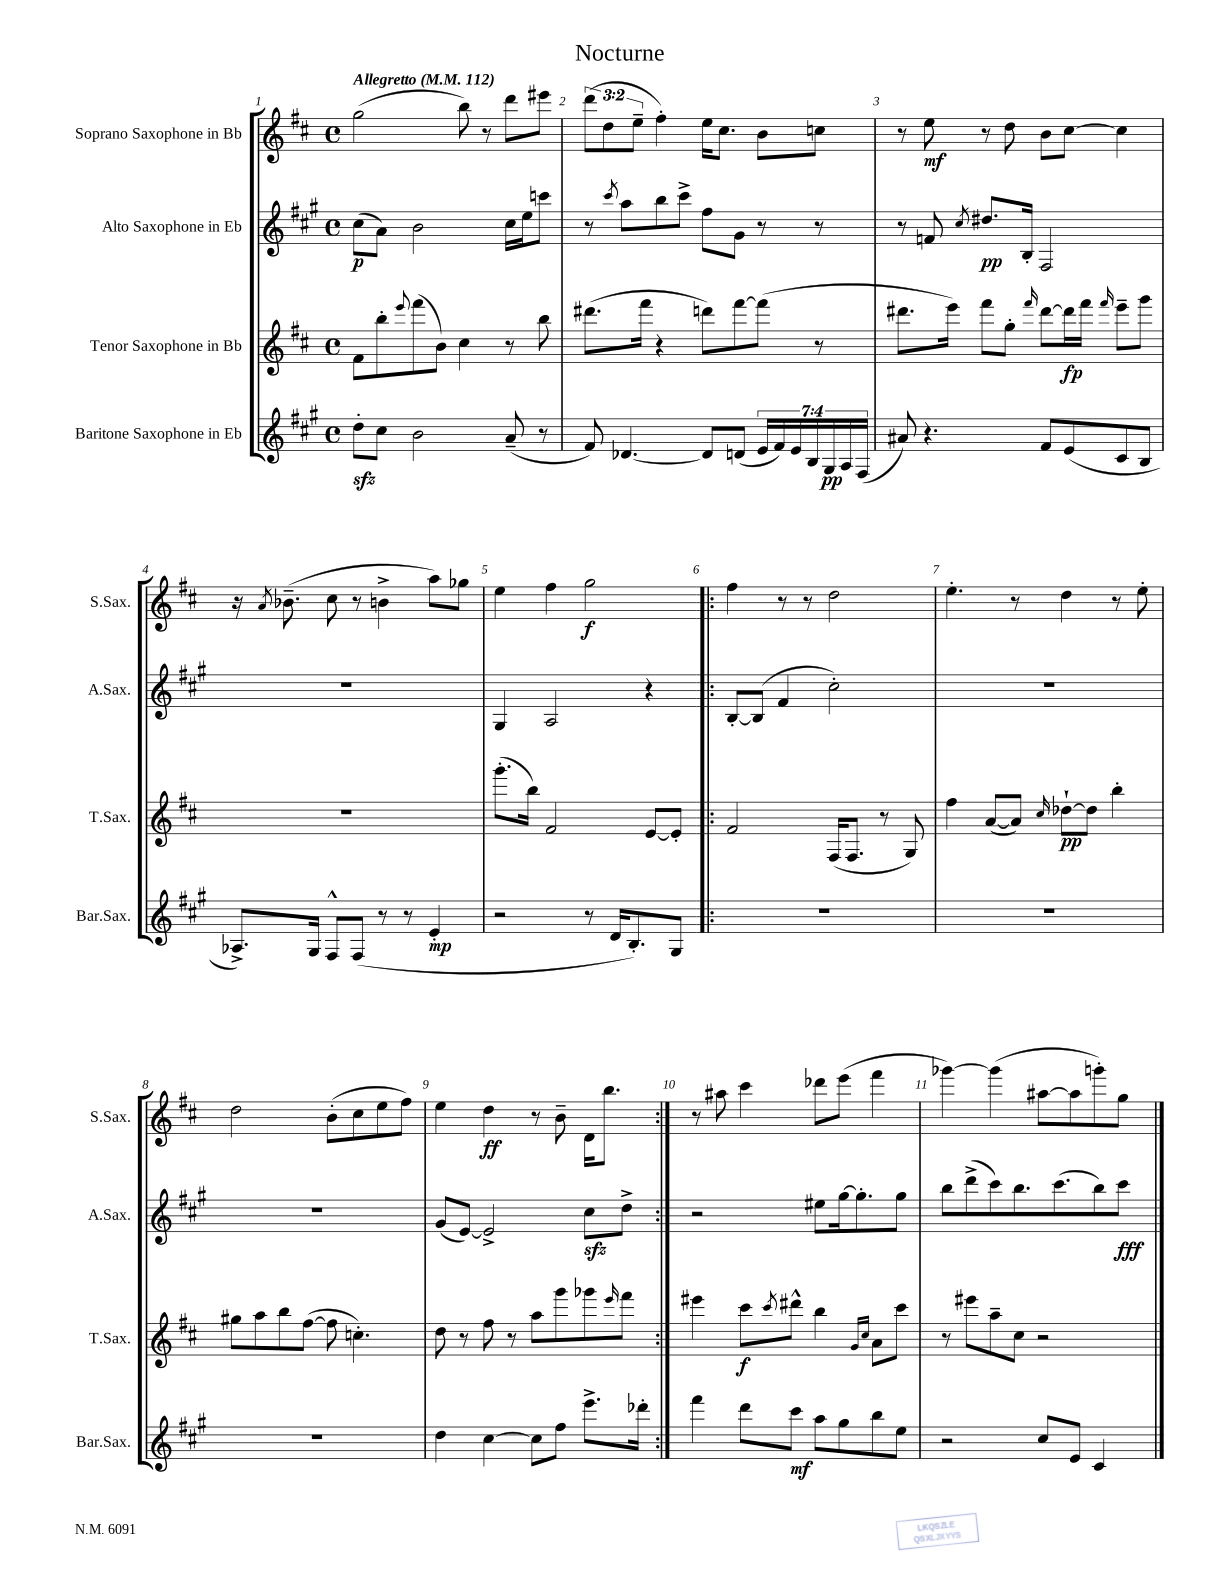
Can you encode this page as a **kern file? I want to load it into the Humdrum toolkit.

**kern	**kern	**kern	**kern
*staff4	*staff3	*staff2	*staff1
*clefG2	*clefG2	*clefG2	*clefG2
*k[f#c#g#]	*k[f#c#]	*k[f#c#g#]	*k[f#c#]
*M4/4	*M4/4	*M4/4	*M4/4
*met(c)	*met(c)	*met(c)	*met(c)
*MM112	*MM112	*MM112	*MM112
8dd'	8f#	(8cc#	(2gg
8cc#	8bb'	8a)	.
.	8qqeee	.	.
2b	(8fff#	2b	.
.	8b)	.	.
.	4cc#	.	8bb)
.	.	.	8r
(8a~	8r	16cc#	8ddd
.	.	16ee	.
8r	8bb	8ccc	8eee#
=	=	=	=
8f#)	(8.ddd#	8r	(12ddd
.	.	.	12dd
.	.	8qccc#	.
[4.d-	.	8aa	.
.	.	.	12ee~
.	16fff#	.	.
.	4r	8bb	4ff#')
.	.	8ccc#^	.
8d-]	8ddd)	8ff#	16ee
.	.	.	8.cc#
(8d	[8fff#	8g#	.
28e	(8fff#]	8r	8b
28f#)	.	.	.
28e	.	.	.
28B	.	.	.
.	8r	8r	8cc
28G#	.	.	.
28A	.	.	.
(28F#	.	.	.
=	=	=	=
8a#)	8.ddd#	8r	8r
4.r	.	8f	8ee
.	16eee)	.	.
.	.	8qcc#	.
.	8fff#	8.dd#	8r
.	8gg'	.	8dd
.	.	16B'	.
.	16qqfff#	.	.
8f#	[8ddd#	2F#	8b
(8e	16ddd#]	.	[8cc#
.	16fff#	.	.
.	16qqfff#	.	.
8c#	8eee~	.	4cc#]
8B	8ggg	.	.
=	=	=	=
8.A-^)	1r	1r	16r
.	.	.	8qa
.	.	.	(8.b-~
16G#	.	.	.
8F#^^	.	.	8cc#
(8F#	.	.	8r
8r	.	.	4b^
8r	.	.	.
4e'	.	.	8aa)
.	.	.	8gg-
=	=	=	=
2r	(8.ggg'	4G#	4ee
.	16bb)	.	.
.	2f#	2A	4ff#
8r	.	.	2gg
16d	.	.	.
8.B')	.	.	.
.	[8e	4r	.
8G#	8e']	.	.
=!|:	=!|:	=!|:	=!|:
1r	2f#	[8B'	4ff#
.	.	(8B]	.
.	.	4f#	8r
.	.	.	8r
.	(16F#	2cc#')	2dd
.	8.F#	.	.
.	8r	.	.
.	8G)	.	.
=	=	=	=
1r	4ff#	1r	4.ee'
.	([8a	.	.
.	8a])	.	8r
.	16qqcc#	.	.
.	[8dd-`	.	4dd
.	8dd-]	.	.
.	4bb'	.	8r
.	.	.	8ee'
=	=	=	=
1r	8gg#	1r	2dd
.	8aa	.	.
.	8bb	.	.
.	([8ff#	.	.
.	8ff#]	.	(8b'
.	4.cc')	.	8cc#
.	.	.	8ee
.	.	.	8ff#)
=	=	=	=
4dd	8dd	(8g#	4ee
.	8r	[8e)	.
[4cc#	8ff#	2e^]	4dd
.	8r	.	.
8cc#]	8aa	.	8r
8ff#	8ggg	.	8b~
8.eee^	8ggg-	8cc#	16d
.	.	.	8.bb
.	16qqeee	.	.
.	8fff#	8dd^	.
16ddd-'	.	.	.
=:|!	=:|!	=:|!	=:|!
4fff#	4eee#	2r	8r
.	.	.	8aa#
8ddd	8ccc#	.	4ccc#
.	8qccc#	.	.
8ccc#	8ddd#^^	.	.
8aa	4bb	8ee#	8ddd-
8gg#	.	[16gg#	(8eee
.	.	8.gg#']	.
.	16qqg	.	.
.	16qqcc#	.	.
8bb	8a	.	4fff#
8ee	8ccc#	8gg#	.
=	=	=	=
2r	8r	8bb	[4ggg-)
.	8eee#	(8ddd^	.
.	8aa~	8ccc#)	(4ggg-]
.	8cc#	8.bb	.
8cc#	2r	.	[8aa#
.	.	(8.ccc#	.
8e	.	.	8aa#]
4c#	.	8bb)	8ggg')
.	.	8ccc#	8gg
==	==	==	==
*-	*-	*-	*-
